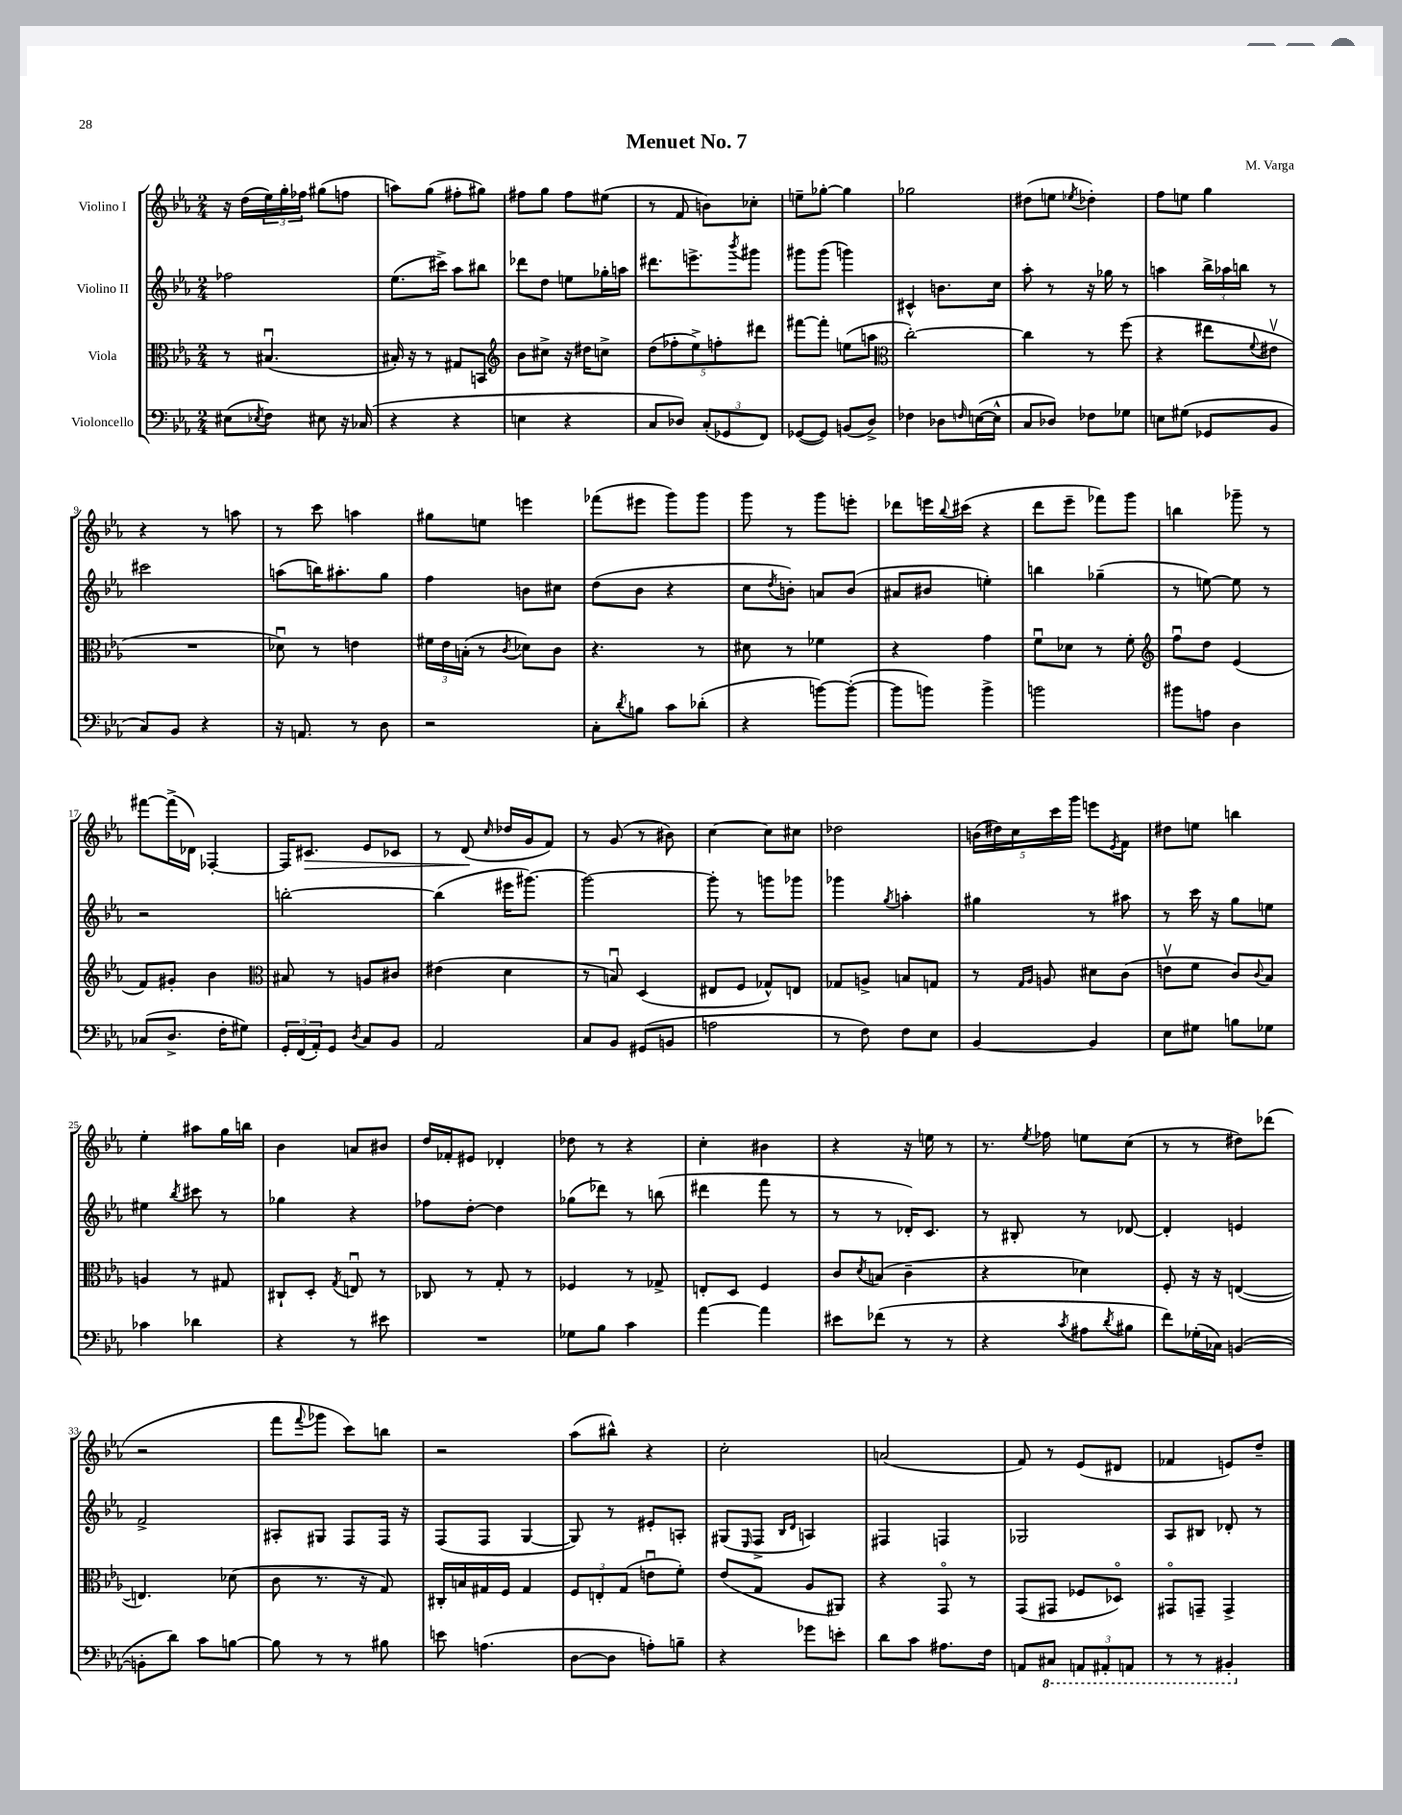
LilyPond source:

\header { title = "Menuet No. 7" composer = "M. Varga" }
<<
\new StaffGroup <<
\new Staff = "s0" \with { instrumentName = "Violino I" } {
    \clef treble \key ees \major \numericTimeSignature \time 2/4
    r16 d''16( \tuplet 3/2 { ees''16) g''16-. fes''16 } gis''8( f''8 |
    a''8) g''8( fis''8-. gis''8) |
    fis''8 g''8 fis''8 eis''8( |
    r8 f'8 b'8) ces''8-. |
    e''8-- ges''8~-. ges''4 |
    ges''2 |
    dis''8( e''8 \acciaccatura { ees''8 } des''4-.) |
    f''8 e''8 g''4 |
    r4 r8 a''8 |
    r8 c'''8 a''4 |
    gis''8 e''8 e'''4 |
    fes'''8( eis'''8 g'''8) g'''8 |
    g'''8 r8 g'''8 e'''8-. |
    des'''8 e'''16 \appoggiatura { bes''8 } cis'''16( r4 |
    d'''8 ees'''8-- fes'''8) g'''8 |
    b''4 ges'''8-- r8 |
    fis'''8~ fis'''16->( des'16) fes4~-. |
    fes16 cis'8.\> ees'8 ces'8 |
    r8 d'8\!( \grace { c''16 } des''16 g'16 f'8) |
    r8 g'8( r8 bis'8) |
    c''4~ c''8 cis''8 |
    des''2 |
    \tuplet 5/4 { b'16( dis''16) c''16 c'''16 g'''16 } e'''8 \acciaccatura { ees'8 } f'8 |
    dis''8 e''8 b''4 |
    ees''4-. ais''8 g''16 b''16 |
    bes'4 a'8 bis'8 |
    d''16 fes'16-. eis'8 des'4-. |
    des''8 r8 r4 |
    c''4-. bis'4 |
    r4 r16 e''16 r8 |
    r8. \acciaccatura { ees''8 } fes''16 e''8 c''8( |
    r8 r8 dis''8) des'''8( |
    r2 |
    f'''8 \appoggiatura { f'''8 } ges'''8 c'''8) b''8 |
    r2 |
    aes''8( bis''8-^) r4 |
    c''2-. |
    a'2( |
    f'8) r8 ees'8( dis'8 |
    fes'4 e'8) d''8-- \bar "|." |
}
\new Staff = "s1" \with { instrumentName = "Violino II" } {
    \clef treble \key ees \major \numericTimeSignature \time 2/4
    fes''2 |
    ees''8.( cis'''16->) aes''8 bis''8 |
    des'''8 d''8 e''8 ges''16-. a''16 |
    dis'''8. e'''8.-> \acciaccatura { bes'''8 } gis'''8 |
    gis'''8 gis'''8( g'''4) |
    cis'4-^ b'8. c''16 |
    aes''8-. r8 r16 ges''16 r8 |
    a''4 \tuplet 3/2 { bes''16-> aes''16 b''16 } r8 |
    cis'''2 |
    a''8( b''16) ais''8.-. g''8 |
    f''4 b'8 cis''8 |
    d''8( bes'8 r4 |
    c''8 \acciaccatura { d''8 } b'8-.) a'8 b'8( |
    ais'8 bis'8 e''4-.) |
    b''4 ges''4--( |
    r8 e''8~) e''8 r8 |
    r2 |
    b''2~-. |
    b''4( eis'''16 gis'''8.~) |
    gis'''2~ |
    gis'''8-. r8 g'''8 ges'''8 |
    ges'''4 \acciaccatura { g''8 } a''4-. |
    gis''4 r8 ais''8 |
    r8 c'''16 r16 g''8 e''8 |
    eis''4 \acciaccatura { bes''8 } cis'''8 r8 |
    ges''4 r4 |
    fes''8 d''8~-. d''4 |
    ges''8( des'''8) r8 b''8( |
    dis'''4 f'''8 r8 |
    r8 r8 des'16-.) c'8. |
    r8 bis8-. r8 des'8~ |
    des'4-. e'4 |
    f'2-> |
    ais8-. gis8 f8 f16 r16 |
    f8( f8 g4~ |
    g8) r8 eis'8-. a8-. |
    gis8( \grace { ees16 } f8-> \grace { bes16 d'16 } a4) |
    fis4 f4 |
    ges2 |
    aes8 bis8 des'8-. r8 \bar "|." |
}
\new Staff = "s2" \with { instrumentName = "Viola" } {
    \clef alto \key ees \major \numericTimeSignature \time 2/4
    r8 bis4.\downbow( |
    bis16-.) r16 r8 gis8 b,8 |
    \clef treble bes'8 cis''8-> r16 dis''16 c''8-> |
    \tuplet 5/4 { d''8( fes''8-. ees''8->) f''8-. dis'''8 } |
    fis'''8~ fis'''8-. e''8( a''8 |
    \clef alto c''2~-.) |
    c''4 r8 f''8( |
    r4 eis''8 \appoggiatura { f'8 } eis'8\upbow |
    R2 |
    des'8\downbow) r8 e'4 |
    \tuplet 3/2 { fis'16 ees'16 b16-.( } r8 \acciaccatura { c'8 } des'8) c'8 |
    r4. r8 |
    dis'8 r8 fes'4 |
    r4 g'4 |
    f'8\downbow des'8 r8 f'8-. |
    \clef treble f''8\downbow d''8 ees'4( |
    f'8) gis'8-. bes'4 |
    \clef alto bis8 r8 a8 cis'8 |
    eis'4( d'4 |
    r8 b8\downbow) d4( |
    eis8 f8 ges8-^) e8 |
    ges8 a8-> b8 g8 |
    r8 \grace { g16 aes16 } a8 dis'8 c'8( |
    e'8\upbow f'8 c'8) \appoggiatura { c'8 } bes8 |
    a4 r8 gis8 |
    cis8-! d8-. \acciaccatura { g8 } e8\downbow r8 |
    ces8 r8 g8-. r8 |
    fes4 r8 ges8-> |
    e8-. d8 f4 |
    c'8 \acciaccatura { d'8 } b8( c'4-- |
    r4 des'4) |
    f8-. r16 r16 e4~( |
    e4.) des'8( |
    c'8 r8. r16 g8) |
    cis16-. b16 gis16 f16 gis4 |
    \tuplet 3/2 { f8 e8-. g8( } e'8\downbow f'8-.) |
    ees'8( g8 aes8 ais,8) |
    r4 g,8\flageolet r8 |
    g,8( gis,8 fes8 des8\flageolet) |
    gis,8\flageolet g,8-- g,4-> \bar "|." |
}
\new Staff = "s3" \with { instrumentName = "Violoncello" } {
    \clef bass \key ees \major \numericTimeSignature \time 2/4
    eis8( \acciaccatura { ees8 } f8) eis8 r16 ces16( |
    r4 r4 |
    e4 r4 |
    c8 des8) \tuplet 3/2 { c8-.( ges,8 f,8) } |
    ges,8~( ges,8) b,8( d8->) |
    fes4 des8 \grace { f16 } e16~( e16-^ |
    c8 des8) fes8 ges8 |
    e8 gis8( ges,8 bes,8 |
    c8) bes,8 r4 |
    r16 a,8. r8 d8 |
    r2 |
    c8-. \acciaccatura { d'8 } b8 c'8 des'8-.( |
    r4 b'8~) b'8~-.( |
    b'8 b'8) b'4-> |
    b'2 |
    bis'8 a8 d4 |
    ces8( d8.-> f16-. gis8) |
    \tuplet 3/2 { g,16-. f,16( aes,16-.) } g,8 \acciaccatura { d8 } c8 bes,8 |
    aes,2 |
    c8 bes,8 gis,8( b,8 |
    a2 |
    r8 f8) f8 ees8 |
    bes,4~ bes,4 |
    ees8 gis8 b8 ges8 |
    ces'4 des'4 |
    r4 r8 eis'8 |
    R2 |
    ges8 bes8 c'4 |
    aes'4~ aes'4 |
    eis'8 fes'8( r8 r8 |
    r4 \acciaccatura { c'8 } ais8 \acciaccatura { d'8 } bis8 |
    f'8) ges16-.( ces16) b,4~( |
    b,8-. d'8) c'8 b8~ |
    b8 r8 r8 bis8 |
    e'8 a4.( |
    d8~ d8 a8-.) b8-- |
    r4 ges'8 e'8-. |
    d'8 c'8 ais8. f16 |
    a,8 \ottava #-1 cis,8 \tuplet 3/2 { a,,8 ais,,8-. a,,8 } |
    r8 r8 bis,,4-. \ottava #0 \bar "|." |
}
>>
>>
